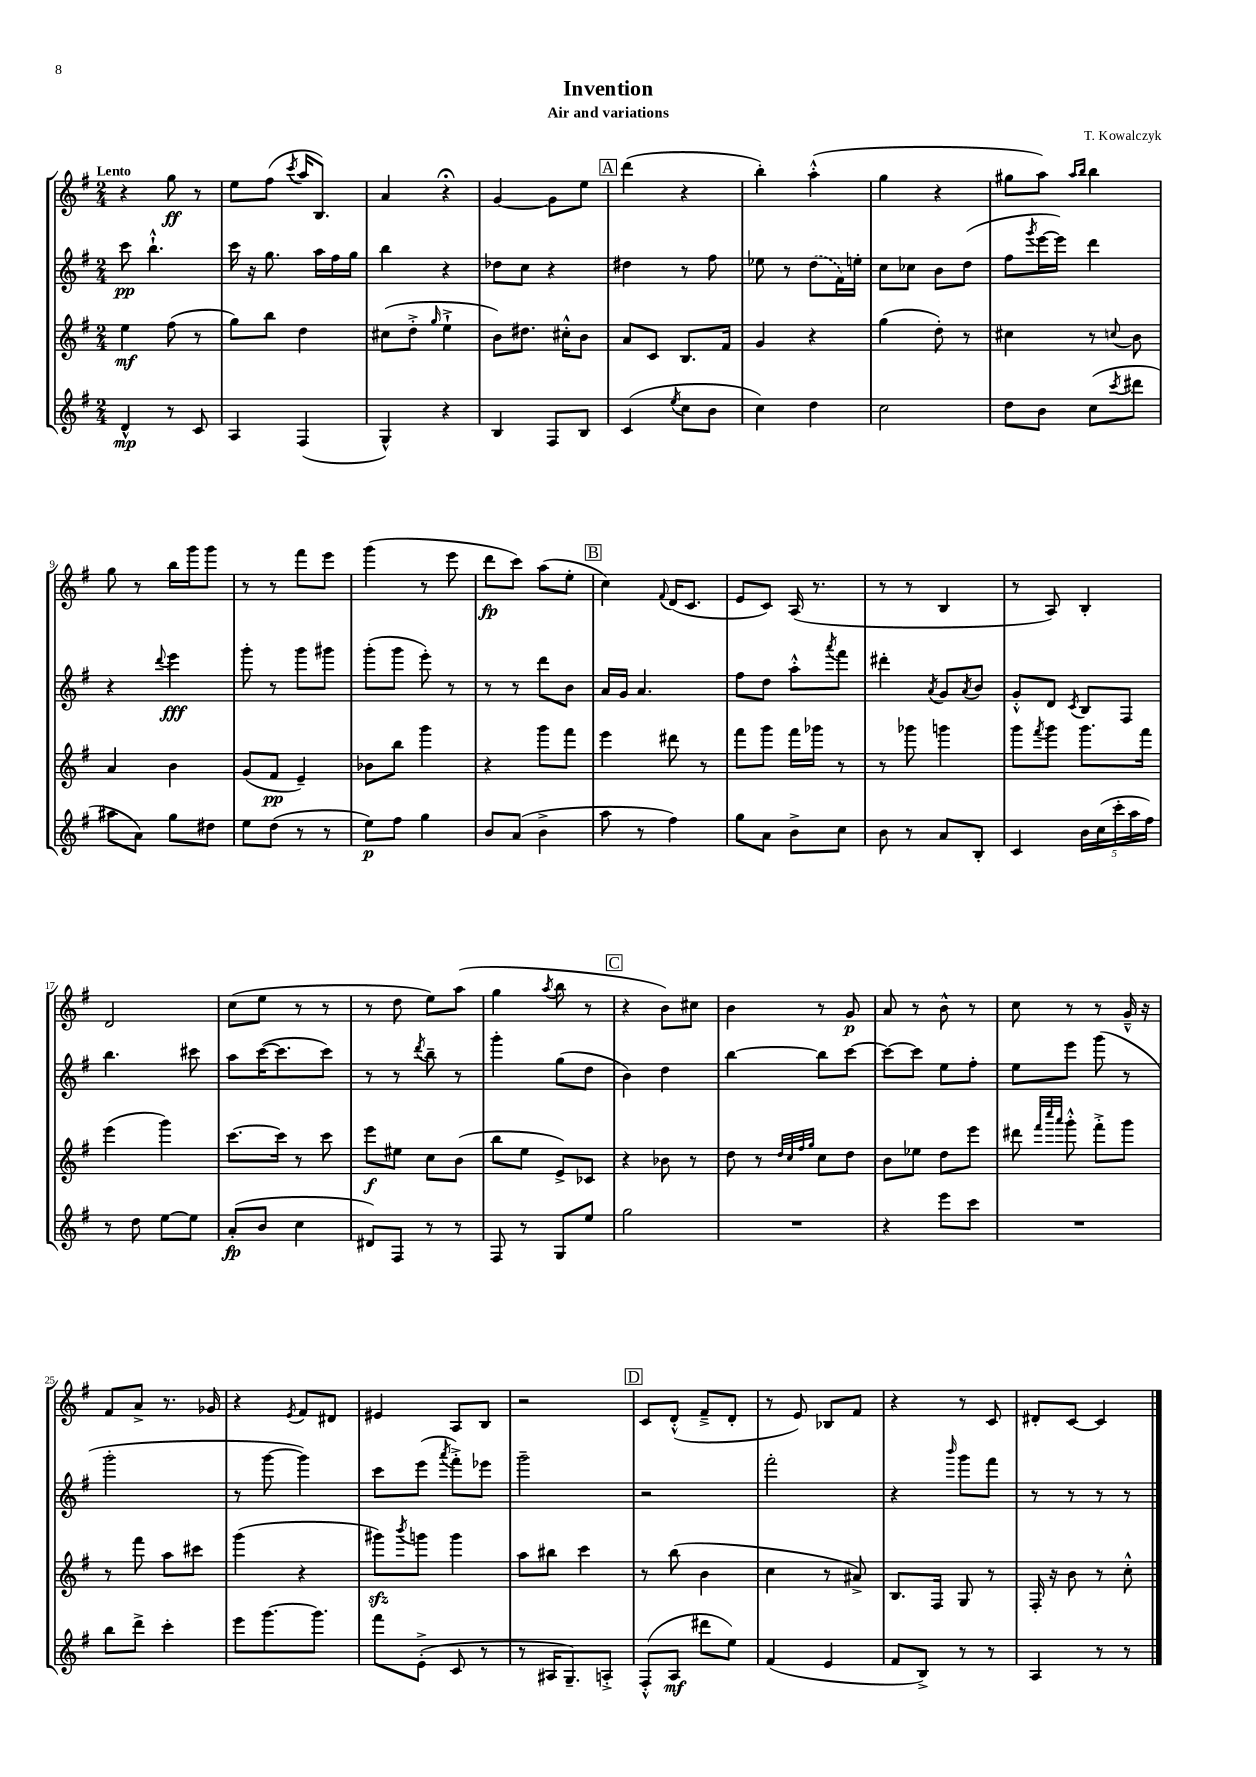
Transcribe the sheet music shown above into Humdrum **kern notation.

**kern	**dynam	**kern	**dynam	**kern	**dynam	**kern	**dynam
*part4	*part4	*part3	*part3	*part2	*part2	*part1	*part1
*staff4	*staff4	*staff3	*staff3	*staff2	*staff2	*staff1	*staff1
*clefG2	*	*clefG2	*	*clefG2	*	*clefG2	*
*k[f#]	*	*k[f#]	*	*k[f#]	*	*k[f#]	*
*M2/4	*	*M2/4	*	*M2/4	*	*M2/4	*
=1	=1	=1	=1	=1	=1	=1	=1
!	!	!	!	!	!	!LO:TX:a:B:t=Lento	!
4d^^/	mp	4ee\	mf	8ccc\	pp	4r	.
.	.	.	.	4.bb`^^\	.	.	.
8r	.	(8ff#\	.	.	.	8gg\	ff
8c/	.	8r	.	.	.	8r	.
=2	=2	=2	=2	=2	=2	=2	=2
4A/	.	8gg\L)	.	16ccc\	.	8ee\L	.
.	.	.	.	16r	.	.	.
.	.	8bb\J	.	8.gg\	.	(8ff#\J	.
.	.	.	.	.	.	8qccc/	.
(4F#/	.	4dd\	.	.	.	16aa/KL	.
.	.	.	.	16aa\LL	.	8.B/J)	.
.	.	.	.	16ff#\	.	.	.
.	.	.	.	16gg\JJ	.	.	.
=3	=3	=3	=3	=3	=3	=3	=3
4G^^/)	.	(8cc#X\L	.	4bb\	.	4a/	.
.	.	8dd'^\J	.	.	.	.	.
.	.	16qqgg/	.	.	.	.	.
4r	.	4ee`^\	.	4r	.	4r;<	.
=4	=4	=4	=4	=4	=4	=4	=4
4B/	.	8b\L)	.	8dd-X\L	.	[4g/	.
.	.	8.dd#X\J	.	8cc\J	.	.	.
8F#/L	.	.	.	4r	.	8g\L]	.
.	.	16cc#X'^^\KL	.	.	.	.	.
8B/J	.	8b\J	.	.	.	8ee\J	.
!!LO:REH:place=s1:t=A
=5	=5	=5	=5	=5	=5	=5	=5
(4c/	.	8a/L	.	4dd#X\	.	(4ddd\	.
.	.	8c/J	.	.	.	.	.
8qee/	.	.	.	.	.	.	.
8cc\L	.	8.B/L	.	8r	.	4r	.
8b\J	.	.	.	8ff#\	.	.	.
.	.	16f#/Jk	.	.	.	.	.
=6	=6	=6	=6	=6	=6	=6	=6
4cc\)	.	4g/	.	8ee-X\	.	4bb'\)	.
.	.	.	.	8r	.	.	.
4dd\	.	4r	.	(8dd\L	.	(4aa'^^\	.
.	.	.	.	16f#\L)	.	.	.
.	.	.	.	16een'\JJ	.	.	.
=7	=7	=7	=7	=7	=7	=7	=7
2cc\	.	(4gg\	.	8cc\L	.	4gg\	.
.	.	.	.	8cc-X\J	.	.	.
.	.	8dd'\)	.	8b\L	.	4r	.
.	.	8r	.	(8dd\J	.	.	.
=8	=8	=8	=8	=8	=8	=8	=8
8dd\L	.	4cc#X\	.	8ff#\L	.	8gg#X\L	.
.	.	.	.	8qggg/	.	.	.
8b\J	.	.	.	[16eee\L	.	8aa\J)	.
.	.	.	.	16eee\JJ])	.	.	.
.	.	.	.	.	.	16qqaa/LL	.
.	.	.	.	.	.	16qqbb/JJ	.
(8cc\L	.	8r	.	4ddd\	.	4bb\	.
8qccc/	.	8qqccn/	.	.	.	.	.
8ddd#X\J	.	8b\	.	.	.	.	.
!!LO:LB:g=z
=9	=9	=9	=9	=9	=9	=9	=9
8aa#X\L	.	4a/	.	4r	.	8gg\	.
8a\J)	.	.	.	.	.	8r	.
.	.	.	.	8qqddd/	.	.	.
8gg\L	.	4b\	.	4eee\	fff	16bb\LL	.
.	.	.	.	.	.	16ggg\J	.
8dd#X\J	.	.	.	.	.	8ggg\J	.
=10	=10	=10	=10	=10	=10	=10	=10
8ee\L	.	(8g/L	.	8ggg'\	.	8r	.
(8dd\J	.	8f#/J	pp	8r	.	8r	.
8r	.	4e~/)	.	8ggg\L	.	8fff#\L	.
8r	.	.	.	8ggg#X\J	.	8eee\J	.
=11	=11	=11	=11	=11	=11	=11	=11
8ee\L)	p	8b-X\L	.	(8ggg'\L	.	(4ggg\	.
8ff#\J	.	8bb\J	.	8ggg\J	.	.	.
4gg\	.	4ggg\	.	8eee'\)	.	8r	.
.	.	.	.	8r	.	8eee\	.
=12	=12	=12	=12	=12	=12	=12	=12
8b/L	.	4r	.	8r	.	8ddd\L	fp
(8a/J	.	.	.	8r	.	8ccc\J)	.
4b^\	.	8ggg\L	.	8ddd\L	.	(8aa\L	.
.	.	8fff#\J	.	8b\J	.	8ee'\J	.
!!LO:REH:place=s1:t=B
=13	=13	=13	=13	=13	=13	=13	=13
8aa\	.	4eee\	.	16a/LL	.	4cc\)	.
.	.	.	.	16g/JJ	.	.	.
8r	.	.	.	4.a/	.	.	.
.	.	.	.	.	.	8qqf#/	.
4ff#\)	.	8ddd#X\	.	.	.	(16d/KL	.
.	.	.	.	.	.	8.c/J	.
.	.	8r	.	.	.	.	.
=14	=14	=14	=14	=14	=14	=14	=14
8gg\L	.	8fff#\L	.	8ff#\L	.	8e/L	.
8a\J	.	8ggg\J	.	8dd\J	.	8c/J)	.
8b^\L	.	16fff#\LL	.	8aa'^^\L	.	(16A/	.
.	.	16ggg-X\JJ	.	.	.	8.r	.
.	.	.	.	8qaaa/	.	.	.
8cc\J	.	8r	.	8fff#\J	.	.	.
=15	=15	=15	=15	=15	=15	=15	=15
8b\	.	8r	.	4ddd#X'\	.	8r	.
8r	.	8ggg-X\	.	.	.	8r	.
.	.	.	.	8qa/	.	.	.
8a/L	.	4gggn\	.	8g/L	.	4B/	.
.	.	.	.	8qa/	.	.	.
8B'/J	.	.	.	8b/J	.	.	.
=16	=16	=16	=16	=16	=16	=16	=16
4c/	.	8ggg\L	.	8g'^^/L	.	8r	.
.	.	8qfff#/	.	.	.	.	.
.	.	8ggg\J	.	8d/J	.	8A/)	.
.	.	.	.	8qc/	.	.	.
20b\LL	.	8.ggg\L	.	8B/L	.	4B'/	.
(20cc\	.	.	.	.	.	.	.
20ccc'\	.	.	.	.	.	.	.
.	.	.	.	8F#/J	.	.	.
20aa\	.	.	.	.	.	.	.
.	.	16fff#\Jk	.	.	.	.	.
20ff#\JJ)	.	.	.	.	.	.	.
!!LO:LB:g=z
=17	=17	=17	=17	=17	=17	=17	=17
8r	.	(4eee\	.	4.bb\	.	2d/	.
8dd\	.	.	.	.	.	.	.
[8ee\L	.	4ggg\)	.	.	.	.	.
8ee\J]	.	.	.	8ccc#X\	.	.	.
=18	=18	=18	=18	=18	=18	=18	=18
(8a'/L	fp	[8.ccc\L	.	8aa\L	.	(8cc\L	.
8b/J	.	.	.	([16ccc\K	.	8ee\J	.
.	.	16ccc\Jk]	.	8.ccc\]	.	.	.
4cc\	.	8r	.	.	.	8r	.
.	.	8ccc\	.	8ccc\J)	.	8r	.
=19	=19	=19	=19	=19	=19	=19	=19
8d#X/L)	.	8eee\L	f	8r	.	8r	.
8F#/J	.	8ee#X\J	.	8r	.	8dd\	.
.	.	.	.	8qddd/	.	.	.
8r	.	8cc\L	.	8bb~\	.	8ee\L)	.
8r	.	(8b\J	.	8r	.	(8aa\J	.
=20	=20	=20	=20	=20	=20	=20	=20
8F#/	.	8bb\L	.	4ggg'\	.	4gg\	.
8r	.	8ee\J	.	.	.	.	.
.	.	.	.	.	.	8qaa/	.
8G/L	.	8e^/L)	.	(8gg\L	.	8bb\	.
8ee/J	.	8c-X/J	.	8dd\J	.	8r	.
!!LO:REH:place=s1:t=C
=21	=21	=21	=21	=21	=21	=21	=21
2gg\	.	4r	.	4b\)	.	4r	.
.	.	8b-X\	.	4dd\	.	8b\L)	.
.	.	8r	.	.	.	8cc#X\J	.
=22	=22	=22	=22	=22	=22	=22	=22
2r	.	8dd\	.	[4bb\	.	4b\	.
.	.	8r	.	.	.	.	.
.	.	32qqdd/LLL	.	.	.	.	.
.	.	32qqcc/	.	.	.	.	.
.	.	32qqff#/	.	.	.	.	.
.	.	32qqgg/JJJ	.	.	.	.	.
.	.	8cc\L	.	8bb\L]	.	8r	.
.	.	8dd\J	.	[8ccc\J	.	8g/	p
=23	=23	=23	=23	=23	=23	=23	=23
4r	.	8b\L	.	8ccc\L_	.	8a/	.
.	.	8ee-X\J	.	8ccc\J]	.	8r	.
8eee\L	.	8dd\L	.	8ee\L	.	8b^^\	.
8ccc\J	.	8eee\J	.	8ff#'\J	.	8r	.
=24	=24	=24	=24	=24	=24	=24	=24
2r	.	8ddd#X\	.	8ee\L	.	8cc\	.
.	.	32qqfff#/LLL	.	.	.	.	.
.	.	32qqcccc/	.	.	.	.	.
.	.	32qqaaa/JJJ	.	.	.	.	.
.	.	8ggg'^^\	.	8eee\J	.	8r	.
.	.	8fff#'^\L	.	(8ggg\	.	8r	.
.	.	8ggg\J	.	8r	.	16g~^^/	.
.	.	.	.	.	.	16r	.
!!LO:LB:g=z
=25	=25	=25	=25	=25	=25	=25	=25
8bb\L	.	8r	.	2ggg'\	.	8f#/L	.
8ddd^\J	.	8fff#\	.	.	.	8a^/J	.
4ccc'\	.	8aa\L	.	.	.	8.r	.
.	.	8ccc#X\J	.	.	.	.	.
.	.	.	.	.	.	16g-X/	.
=26	=26	=26	=26	=26	=26	=26	=26
8eee\L	.	(4ggg\	.	8r	.	4r	.
[8.ggg\	.	.	.	[8ggg\	.	.	.
.	.	.	.	.	.	8qe/	.
.	.	4r	.	4ggg\])	.	8f#/L	.
8.ggg\J]	.	.	.	.	.	.	.
.	.	.	.	.	.	8d#X/J	.
=27	=27	=27	=27	=27	=27	=27	=27
8fff#\L	.	8ggg#Xzz\L)	.	8ccc\L	.	4e#X/	.
.	.	8qbbb/	.	.	.	.	.
(8e'^\J	.	8gggn\J	.	(8eee\J	.	.	.
.	.	.	.	8qaaa/	.	.	.
8c/	.	4ggg\	.	8fff#'^\L)	.	8A/L	.
8r	.	.	.	8eee-X\J	.	8B/J	.
=28	=28	=28	=28	=28	=28	=28	=28
8r	.	8aa\L	.	2ggg~\	.	2r	.
16A#X/KL	.	8bb#X\J	.	.	.	.	.
8.G~/)	.	.	.	.	.	.	.
.	.	4ccc\	.	.	.	.	.
8An'^/J	.	.	.	.	.	.	.
!!LO:REH:place=s1:t=D
=29	=29	=29	=29	=29	=29	=29	=29
(8F#'^^/L	.	8r	.	2r	.	8c/L	.
8A/J	mf	(8bb\	.	.	.	(8d'^^/J	.
8ddd#X\L	.	4b\	.	.	.	8f#~^/L	.
8ee\J)	.	.	.	.	.	8d'/J	.
=30	=30	=30	=30	=30	=30	=30	=30
(4f#/	.	4cc\	.	2fff#'\	.	8r	.
.	.	.	.	.	.	8e/)	.
4e/	.	8r	.	.	.	8B-X/L	.
.	.	8a#X^/)	.	.	.	8f#/J	.
=31	=31	=31	=31	=31	=31	=31	=31
8f#/L	.	8.B/L	.	4r	.	4r	.
8B^/J)	.	.	.	.	.	.	.
.	.	16F#/Jk	.	.	.	.	.
.	.	.	.	16qqbbb/	.	.	.
8r	.	8G/	.	8ggg\L	.	8r	.
8r	.	8r	.	8fff#\J	.	8c/	.
=32	=32	=32	=32	=32	=32	=32	=32
4A/	.	16F#'/	.	8r	.	8d#X'/L	.
.	.	16r	.	.	.	.	.
.	.	8b\	.	8r	.	[8c/J	.
8r	.	8r	.	8r	.	4c/]	.
8r	.	8cc'^^\	.	8r	.	.	.
==	==	==	==	==	==	==	==
*-	*-	*-	*-	*-	*-	*-	*-
